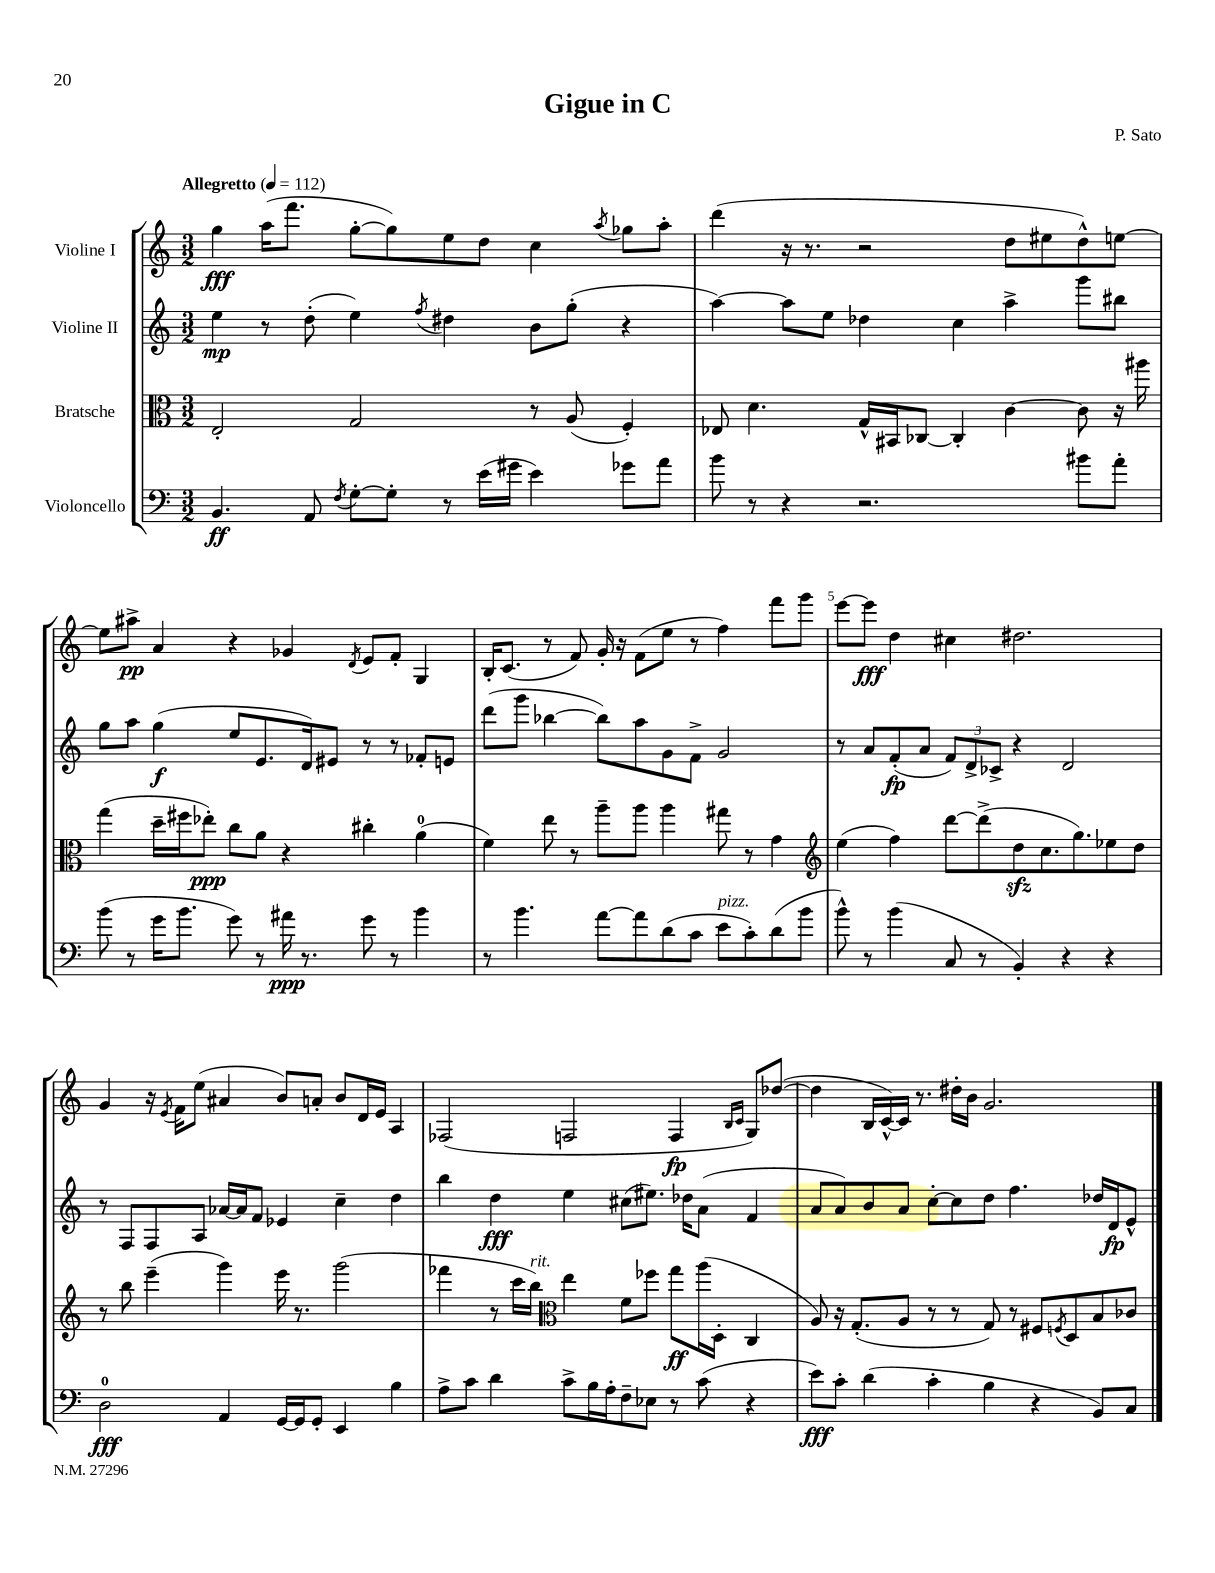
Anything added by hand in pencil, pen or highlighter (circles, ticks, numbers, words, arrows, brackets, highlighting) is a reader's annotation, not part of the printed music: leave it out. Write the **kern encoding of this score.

**kern	**kern	**kern	**kern
*staff4	*staff3	*staff2	*staff1
*clefF4	*clefC3	*clefG2	*clefG2
*k[]	*k[]	*k[]	*k[]
*M3/2	*M3/2	*M3/2	*M3/2
*MM112	*MM112	*MM112	*MM112
4.BB	2E'	4ee	4gg
.	.	8r	(16aa
.	.	.	8.fff
8AA	.	(8dd'	.
8qF	.	.	.
[8G'	2G	4ee)	[8gg'
8G']	.	.	8gg])
.	.	8qff	.
8r	.	4dd#	8ee
(16e	.	.	8dd
16g#	.	.	.
4e)	8r	8b	4cc
.	(8A	(8gg'	.
.	.	.	8qaa
8g-	4F')	4r	8gg-
8a	.	.	8aa'
=	=	=	=
8b	8E-	[4aa)	(4ddd
8r	4.d	.	.
4r	.	8aa]	16r
.	.	.	8.r
.	.	8ee	.
2.r	16G^^	4dd-	2r
.	16BB#	.	.
.	[8C-	.	.
.	4C-']	4cc	.
.	[4c	4aa^	8dd
.	.	.	8ee#
8b#	8c]	8ggg	8dd^^)
8a'	16r	8bb#	[8ee
.	16aa#	.	.
=	=	=	=
(8b	(4gg	8gg	8ee]
8r	.	8aa	8aa#^
16g	16dd~	(4gg	4a
8.b	16ff#	.	.
.	8ee-')	.	.
8g)	8cc	8ee	4r
8r	8a	8.e	.
16a#	4r	.	4g-
8.r	.	16d)	.
.	.	8e#	.
.	.	.	8qd
8g	4cc#'	8r	8e
8r	.	8r	8f'
4b	(4a	8f-'	4G
.	.	8e	.
=	=	=	=
8r	4f)	(8ddd	16B'
.	.	.	(8.c
4.b	.	8ggg	.
.	8ee	[4bb-	8r
.	8r	.	8f)
[8a	8aa~	8bb-])	16g'
.	.	.	16r
8a]	8aa	8aa	(8f
(8d	4aa	8g	8ee
8c	.	8f^	8r
8e	8gg#	2g	4ff)
8c')	8r	.	.
(8d	4g	.	8fff
8b	.	.	8ggg
=	=	=	=
*	*clefG2	*	*
8b^^)	(4ee	8r	[8eee
8r	.	8a	8eee]
(4b	4ff)	(8f'	4dd
.	.	8a	.
8C	[8ddd	12f)	4cc#
.	.	12d^	.
8r	(8ddd^]	.	.
.	.	12c-^	.
4BB')	8dd	4r	2.dd#
.	8.cc	.	.
4r	.	2d	.
.	8.gg)	.	.
4r	8ee-	.	.
.	8dd	.	.
=	=	=	=
2D	8r	8r	4g
.	8bb	8F	.
.	(4eee~	8F	16r
.	.	.	8qe
.	.	.	16f
.	.	8A	(8ee
4AA	4ggg)	[16a-	4a#
.	.	16a-]	.
.	.	8f	.
[16GG	16eee	4e-	8b)
16GG]	8.r	.	.
8GG'	.	.	8a'
4EE	(2ggg	4cc~	8b
.	.	.	16d
.	.	.	16e
4B	.	4dd	4A
=	=	=	=
8A^	4fff-	4bb	(2F-
8c	.	.	.
4d	8r	4dd	.
.	16ccc	.	.
.	16bb)	.	.
*	*clefC3	*	*
8c^	4ee	4ee	2F
16B	.	.	.
16A'	.	.	.
8F~	8f	(8cc#	.
8E-	8ff-	8.ee#)	.
8r	8gg	.	4F
.	.	16dd-	.
(8c	(16aa	(8a	.
.	16D'	.	.
.	.	.	16qqB
.	.	.	16qqc
4r	4C	4f	8G)
.	.	.	([8dd-
=	=	=	=
8e)	8A)	8a	4dd-]
8c'	16r	8a)	.
.	(8.G'	.	.
(4d	.	8b	16B
.	.	.	[16c^^)
.	8A	8a	16c]
.	.	.	8.r
4c'	8r	[8cc'	.
.	8r	8cc]	16dd#'
.	.	.	16b
4B	8G)	8dd	2.g
.	8r	4.ff	.
4r	8F#	.	.
.	8qF	.	.
.	8D	.	.
8BB)	8B	16dd-	.
.	.	16d	.
8C	8c-	8e^^	.
==	==	==	==
*-	*-	*-	*-
